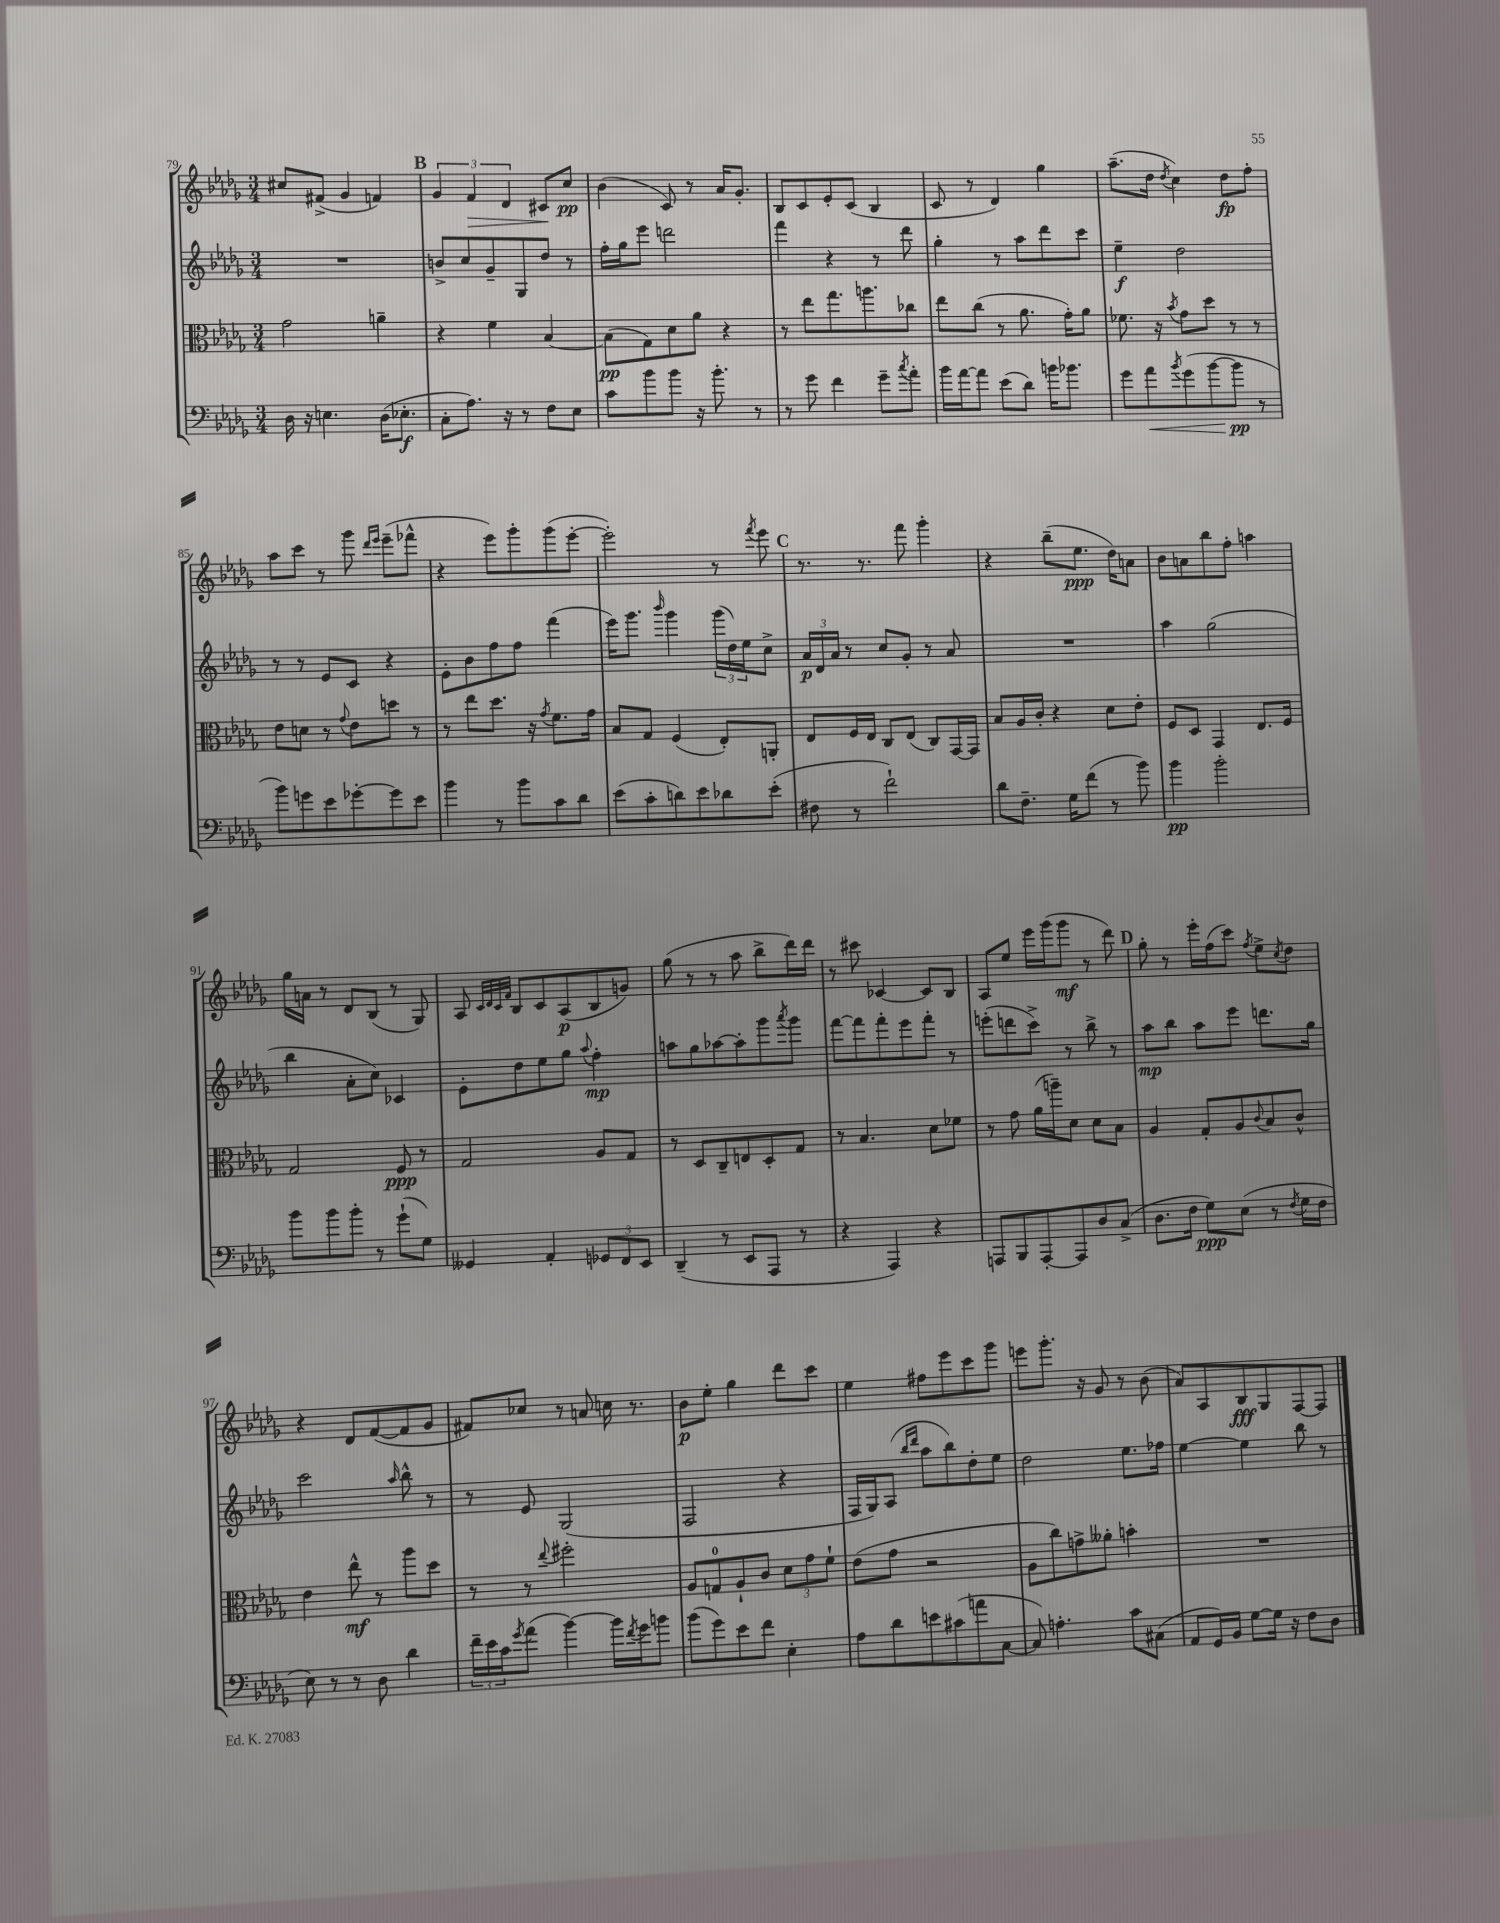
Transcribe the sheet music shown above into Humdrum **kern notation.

**kern	**dynam	**kern	**dynam	**kern	**dynam	**kern	**dynam
*part4	*part4	*part3	*part3	*part2	*part2	*part1	*part1
*staff4	*staff4	*staff3	*staff3	*staff2	*staff2	*staff1	*staff1
*clefF4	*	*clefC3	*	*clefG2	*	*clefG2	*
*k[b-e-a-d-g-]	*	*k[b-e-a-d-g-]	*	*k[b-e-a-d-g-]	*	*k[b-e-a-d-g-]	*
*M3/4	*	*M3/4	*	*M3/4	*	*M3/4	*
=79	=79	=79	=79	=79	=79	=79	=79
16D-\	.	2g-\	.	2.r	.	8cc#X/L	.
16r	.	.	.	.	.	.	.
4.En\	.	.	.	.	.	(8f#X^/J	.
.	.	.	.	.	.	4g-/	.
(16D-\KL	.	4an~\	.	.	.	4fn/)	.
8.E-X'\J	f	.	.	.	.	.	.
!!LO:REH:place=s1:t=B
=80	=80	=80	=80	=80	=80	=80	=80
8C'\L	.	4r	.	8bn^/L	.	6g-/	.
8.A-\J)	.	.	.	8cc/	.	.	.
!	!	!	!	!	!	!	!LO:HP:b
.	.	.	.	.	.	6f/	>
.	.	4f\	.	8g-~/	.	.	.
16r	.	.	.	.	.	.	.
.	.	.	.	.	.	6d-/	.
8r	.	.	.	8G-/	.	.	.
8F\L	.	[4B-/	.	8dd-/J	.	8c#X/L	.
8E-\J	.	.	.	8r	.	8cc/J	] pp
=81	=81	=81	=81	=81	=81	=81	=81
8c\L	.	(8B-\L]	pp	16ff'\LL	.	(4b-\	.
.	.	.	.	16gg-\J	.	.	.
8b-\	.	8G-\)	.	8eee-\J	.	.	.
8b-\J	.	8d-\	.	2dddn\	.	8c/)	.
16r	.	8a-\J	.	.	.	8r	.
8.b-'\	.	.	.	.	.	.	.
.	.	4r	.	.	.	16a-/KL	.
.	.	.	.	.	.	8.g-'/J	.
8r	.	.	.	.	.	.	.
=82	=82	=82	=82	=82	=82	=82	=82
8r	.	8r	.	4fff\	.	8B-/L	.
8g-\	.	8ee-\L	.	.	.	8c/	.
4f\	.	8.gg-\	.	4r	.	8e-'/	.
.	.	.	.	.	.	(8c/J	.
.	.	8.aan\	.	.	.	.	.
8g-~\L	.	.	.	8r	.	4B-/	.
8qcc/	.	.	.	.	.	.	.
8a-'\J	.	8cc-X\J	.	8ddd-\	.	.	.
=83	=83	=83	=83	=83	=83	=83	=83
16b-\LL	.	8ee-\L	.	4gg-'\	.	8c/	.
[16a-\J	.	.	.	.	.	.	.
8a-\J]	.	(8cc\J	.	.	.	8r	.
(8e-\L	.	8r	.	8r	.	4d-/)	.
8d-\J)	.	8.a-\	.	8aa-\L	.	.	.
16bn\KL	.	.	.	8ddd-\	.	4gg-\	.
8.b-X\J	.	16g-'\KL)	.	.	.	.	.
.	.	8a-\J	.	8ccc\J	.	.	.
=84	=84	=84	=84	=84	=84	=84	=84
8g-\L	.	8.f-X\	.	4ee-~\	f	(8.aa-~\L	.
!	!LO:HP:b	!	!	!	!	!	!
8a-\	<	.	.	.	.	.	.
.	.	16r	.	.	.	16dd-\Jk	.
8qb-/	.	8qb-/	.	.	.	8qdd-/	.
(8g-\	.	8g-\L	.	2dd-\	.	4cc\)	.
[8b-\	.	8dd-\J	.	.	.	.	.
8b-\J]	pp	8r	.	.	.	8dd-\L	fp
8r	[	8r	.	.	.	8ff'\J	.
!!LO:LB:g=z
=85	=85	=85	=85	=85	=85	=85	=85
8b-\L)	.	8e-\L	.	8r	.	8aa-\L	.
8gn\	.	8dn\J	.	8r	.	8ccc\J	.
8e-\	.	8r	.	8e-/L	.	8r	.
.	.	8qqg-/	.	.	.	.	.
[8g-X'\	.	8e-\L	.	8c/J	.	8ggg-\	.
.	.	.	.	.	.	16qqddd-/LL	.
.	.	.	.	.	.	16qqeee-/JJ	.
8g-\]	.	8ddn\J	.	4r	.	(8eee-~\L	.
8e-\J	.	8r	.	.	.	8fff-X^^\J	.
=86	=86	=86	=86	=86	=86	=86	=86
4b-\	.	8r	.	8e-'\L	.	4r	.
.	.	8ee-\L	.	8b-\	.	.	.
8r	.	8.dd-\J	.	8ff\	.	8eee-\L)	.
8b-\L	.	.	.	8ff\J	.	8ggg-'\	.
.	.	16r	.	.	.	.	.
.	.	8qg-/	.	.	.	.	.
8c\	.	8.f\L	.	(4fff\	.	(8ggg-\	.
8d-\J	.	.	.	.	.	[8eee-'\J	.
.	.	16g-\Jk	.	.	.	.	.
=87	=87	=87	=87	=87	=87	=87	=87
(8e-\L	.	8B-/L	.	16eee-\KL)	.	2eee-'\])	.
.	.	.	.	8.ggg-\J	.	.	.
8c'\	.	8G-/J	.	.	.	.	.
.	.	.	.	16qqbbb-/	.	.	.
8dn\)	.	(4F/	.	4ggg-\	.	.	.
8e-\	.	.	.	.	.	.	.
8d-X\	.	8E-'/L)	.	(24ggg-\LL	.	8r	.
.	.	.	.	24dd-\)	.	.	.
.	.	.	.	24ee-\J	.	.	.
.	.	.	.	.	.	8qfff/	.
(8e-'\J	.	8AAn'/J	.	8cc^\J	.	8eee-\	.
!!LO:REH:place=s1:t=C
=88	=88	=88	=88	=88	=88	=88	=88
8F#X\	.	8E-/L	.	24a-/LL	p	8.r	.
.	.	.	.	24d-/	.	.	.
.	.	.	.	24a-/JJ	.	.	.
8r	.	16F/L	.	8r	.	.	.
.	.	16E-/JJ	.	.	.	8.r	.
2f`\)	.	8C/L	.	8cc/L	.	.	.
.	.	(8E-/J	.	8g-'/J	.	8fff\	.
.	.	8C/L)	.	8r	.	4ggg-'\	.
.	.	[16GG-/L	.	8a-/	.	.	.
.	.	16GG-/JJ]	.	.	.	.	.
=89	=89	=89	=89	=89	=89	=89	=89
8d-\L	.	8B-/L	.	2.r	.	4r	.
8.F~\J	.	16A-/L	.	.	.	.	.
.	.	16c'/JJ	.	.	.	.	.
.	.	4r	.	.	.	(8bb-~\L	.
16G-\KL	.	.	.	.	.	.	.
(8f\J	.	.	.	.	.	8.ee-\J	ppp
8r	.	8d-\L	.	.	.	.	.
.	.	.	.	.	.	16dd-\KL)	.
8b-\)	.	8e-'\J	.	.	.	8an\J	.
=90	=90	=90	=90	=90	=90	=90	=90
4b-\	pp	8F/L	.	4aa-\	.	8b-\L	.
.	.	8D-/J	.	.	.	8an\	.
2b-'\	.	4GG-/	.	(2gg-\	.	8bb-\	.
.	.	.	.	.	.	8ff'\J	.
.	.	8.E-/L	.	.	.	4aan\	.
.	.	16F/Jk	.	.	.	.	.
!!LO:LB:g=z
=91	=91	=91	=91	=91	=91	=91	=91
8b-\L	.	2G-/	.	4bb-\	.	16gg-\LL	.
.	.	.	.	.	.	16an\JJ	.
8b-\	.	.	.	.	.	8r	.
8b-'\J	.	.	.	8a-'\L	.	8d-/L	.
8r	.	.	.	8cc\J)	.	(8B-/J	.
(8g-`\L	.	8F/	ppp	4c-X/	.	8r	.
8G-\J)	.	8r	.	.	.	8G-/)	.
=92	=92	=92	=92	=92	=92	=92	=92
4GG--X/	.	2G-/	.	8e-'\L	.	8A-/	.
.	.	.	.	.	.	32qqc/LLL	.
.	.	.	.	.	.	32qqd-/	.
.	.	.	.	.	.	32qqc/	.
.	.	.	.	.	.	32qqf/JJJ	.
.	.	.	.	8dd-\	.	8B-/L	.
4AA-'/	.	.	.	8ee-\	.	8c/	.
.	.	.	.	8gg-\J	.	(8A-/	p
.	.	.	.	8qqaa-/	.	.	.
12GG-X/L	.	8A-/L	.	4ff'\	mp	8B-/	.
12FF/	.	.	.	.	.	.	.
.	.	8G-/J	.	.	.	8gn/J)	.
12EE-/J	.	.	.	.	.	.	.
=93	=93	=93	=93	=93	=93	=93	=93
(4DD-~/	.	8r	.	8aan\L	.	(8gg-\	.
.	.	8D-/L	.	8gg-\	.	8r	.
8r	.	8C~/	.	[8aa-X\	.	8r	.
8EE-/L	.	8En/	.	8aa-'\]	.	8aa-\	.
8AAA-/J	.	8D-'/	.	8ggg-\	.	8bb-^\L	.
.	.	.	.	8qaaa-/	.	.	.
8r	.	8G-/J	.	8ggg-\J	.	16ddd-\L)	.
.	.	.	.	.	.	16ddd-\JJ	.
=94	=94	=94	=94	=94	=94	=94	=94
4r	.	8r	.	[8fff\L	.	8r	.
.	.	4.B-/	.	8fff\]	.	8ccc#X\	.
4AAA-/)	.	.	.	8fff'\	.	[4c-X/	.
.	.	.	.	8eee-\	.	.	.
4r	.	8d-\L	.	8fff'\J	.	8c-/L]	.
.	.	8f-X\J	.	8r	.	8B-/J	.
=95	=95	=95	=95	=95	=95	=95	=95
8AAAn/L	.	8r	.	(8eeen'\L	.	8A-/L	.
8BBB-/	.	8g-\	.	8dddn\	.	8ee-/J	.
[8AAA'/	.	(16a-\LL	.	8ccc^\J)	.	16eee-\LL	.
.	.	16aan~\J)	.	.	.	(16ggg-\J	.
8AAA/]	.	8d-\J	.	8r	.	8ggg-\J	mf
8D-/	.	8d-\L	.	8bb-^\	.	8r	.
(8C^/J	.	8B-\J	.	8r	.	8ddd-\)	.
!!LO:REH:place=s1:t=D
=96	=96	=96	=96	=96	=96	=96	=96
8.D-\L	.	4A-/	.	8aa-\L	mp	8gg-'\	.
.	.	.	.	8bb-\J	.	8r	.
16F\Jk	.	.	.	.	.	.	.
8G-\L)	ppp	8G-'/L	.	8aa-\L	.	16eee-'\LL	.
.	.	.	.	.	.	(16ff\J	.
(8E-\J	.	8A-/	.	8eee-\J	.	8ccc\J)	.
.	.	8qqc/	.	.	.	8qff/	.
8r	.	8B-/	.	8.dddn\L	.	8ee-^\L	.
8qF/	.	.	.	.	.	8qcc/	.
16G-\LL	.	8c^^/J	.	.	.	8dd-\J	.
16F\JJ	.	.	.	16gg-\Jk	.	.	.
!!LO:LB:g=z
=97	=97	=97	=97	=97	=97	=97	=97
8E-\)	.	4e-\	.	2ccc\	.	4r	.
8r	.	.	.	.	.	.	.
8r	.	8ee-^^\	mf	.	.	8d-/L	.
8D-\	.	8r	.	.	.	([8f/	.
.	.	.	.	16qqaa-/	.	.	.
4d-\	.	8aa-\L	.	8bb-^^\	.	8f/]	.
.	.	8dd-\J	.	8r	.	8g-/J	.
=98	=98	=98	=98	=98	=98	=98	=98
24f~\LL	.	8r	.	8r	.	8f#X/L)	.
24e-\	.	.	.	.	.	.	.
24c\J	.	.	.	.	.	.	.
8qg-/	.	.	.	.	.	.	.
(8a-\J	.	8r	.	8e-/	.	8cc-X/J	.
.	.	8qqee-/	.	.	.	.	.
[4b-\)	.	2ff#X'\	.	(2G-/	.	8r	.
.	.	.	.	.	.	8an/	.
16b-\LL]	.	.	.	.	.	16ccn\	.
8qf/	.	.	.	.	.	.	.
16g-\J	.	.	.	.	.	8.r	.
8bn\J	.	.	.	.	.	.	.
=99	=99	=99	=99	=99	=99	=99	=99
(8b-\L	.	8A-/L	.	2F/	.	8b-\L	p
8g-\)	.	8Gn/	.	.	.	8ee-'\J	.
8e-\	.	8A-`/	.	.	.	4gg-\	.
8f\J	.	8c/J	.	.	.	.	.
4E-'\	.	12d-\L	.	4r	.	8ddd-\L	.
.	.	12g-\	.	.	.	.	.
.	.	.	.	.	.	8ccc\J	.
.	.	12f`\J	.	.	.	.	.
=100	=100	=100	=100	=100	=100	=100	=100
8A-\L	.	(8e-\L	.	16F/LL	.	4ee-\	.
.	.	.	.	16G-/J)	.	.	.
8d-\	.	8g-\J	.	(8A-/J	.	.	.
.	.	.	.	16qqbb-/LL	.	.	.
.	.	.	.	16qqddd-/JJ	.	.	.
8en\	.	2r	.	8aa-\L	.	8ff#X\L	.
(8c#X\	.	.	.	8bb-\)	.	8eee-\	.
8an\	.	.	.	8dd-'\	.	8ccc\	.
[8C\J	.	.	.	8ee-\J	.	8ggg-\J	.
=101	=101	=101	=101	=101	=101	=101	=101
8C/])	.	8A-\L	.	2dd-\	.	8eeen\L	.
4.An'\	.	8cc\)	.	.	.	8.ggg-'\J	.
.	.	8gn^\	.	.	.	.	.
.	.	.	.	.	.	16r	.
.	.	8a--X'\J	.	.	.	8g-/	.
8c\L	.	4bn'\	.	8.ee-\L	.	8r	.
(8C#X\J	.	.	.	.	.	(8b-\	.
.	.	.	.	16ff-X\Jk	.	.	.
=102	=102	=102	=102	=102	=102	=102	=102
8AA-/L	.	2.r	.	[4ee-\	.	8a-/L)	.
16GG-/L)	.	.	.	.	.	8A-/	.
16BB-/JJ	.	.	.	.	.	.	.
[8G-\L	.	.	.	4ee-\]	.	8B-/	fff
16G-\Jk]	.	.	.	.	.	8G-/	.
16r	.	.	.	.	.	.	.
8F\L	.	.	.	8bb-\	.	[8F/	.
8D-\J	.	.	.	8r	.	8F/J]	.
==	==	==	==	==	==	==	==
*-	*-	*-	*-	*-	*-	*-	*-
